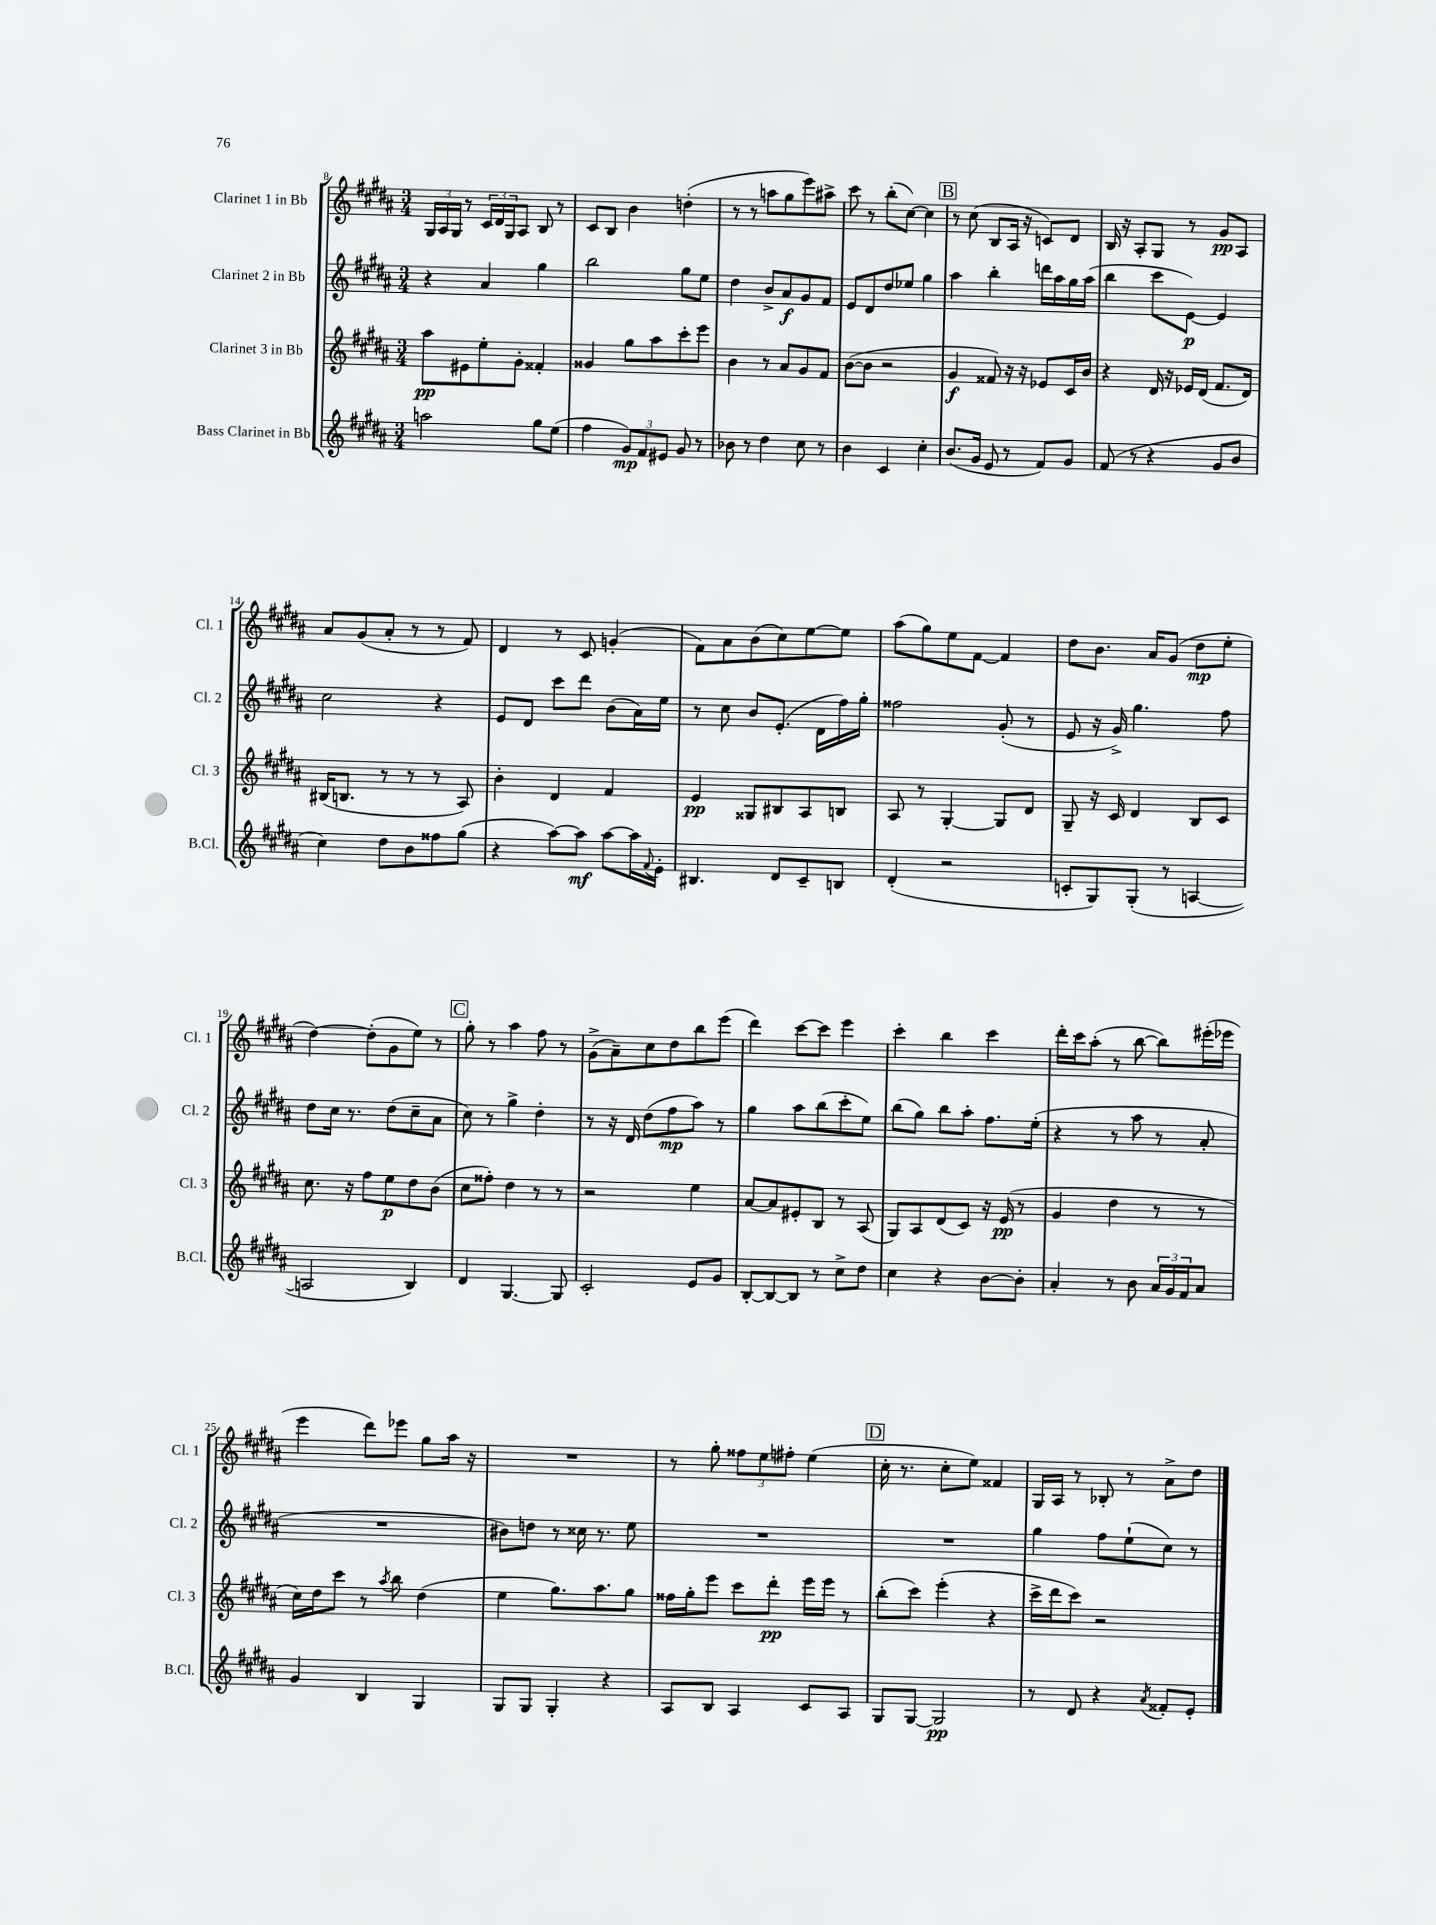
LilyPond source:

<<
\new StaffGroup <<
\new Staff = "s0" \with { instrumentName = "Clarinet 1 in Bb" shortInstrumentName = "Cl. 1" } {
    \clef treble \key b \major \numericTimeSignature \time 3/4
    \tuplet 3/2 { gis16 ais16 gis16 } r8 \tuplet 3/2 { cis'16 dis'16 gis16 } ais8 b8 r8 |
    cis'8 b8 b'4 d''4-.( |
    r8 r8 a''8 gis''8 e'''8) ais''8-> |
    cis'''8 r8 b''8-.( cis''8~) cis''4 |
    \mark \markup { \box "B" } r8 cis''8( b8 ais16 r16 c'8) dis'8 |
    b16 r16 ais8-. gis8 r8 gis'8\pp ais8 |
    ais'8 gis'8( ais'8-. r8 r8 fis'8) |
    dis'4 r8 cis'8 g'4-.( |
    fis'8) ais'8 b'8( cis''8) e''8~ e''8 |
    ais''8( gis''8) e''8 fis'8~ fis'4 |
    dis''8 b'8. ais'16 gis'8( dis''8\mp e''8-. |
    dis''4~) dis''8-.( gis'8 e''8) r8 |
    \mark \markup { \box "C" } gis''8-. r8 ais''4 fis''8 r8 |
    gis'8->( ais'8--) cis''8 dis''8 b''8 e'''8( |
    dis'''4) cis'''8~ cis'''8 e'''4 |
    cis'''4-. b''4 cis'''4 |
    dis'''16-. cis'''16 ais''8-.( r8 b''8~ b''8) eis'''16-.( ees'''16 |
    e'''4 dis'''8) ees'''8 gis''8 ais''16 r16 |
    R2. |
    r8 gis''8-. \tuplet 3/2 { fisis''8 e''8 fis''8-. } e''4( |
    \mark \markup { \box "D" } cis''16-. r8. cis''8-. e''8) fisis'4 |
    gis16 ais16 r8 bes8-. r8 ais'8-> dis''8 \bar "|." |
}
\new Staff = "s1" \with { instrumentName = "Clarinet 2 in Bb" shortInstrumentName = "Cl. 2" } {
    \clef treble \key b \major \numericTimeSignature \time 3/4
    r4 ais'4 gis''4 |
    b''2 gis''8 e''8 |
    dis''4 b'8-> ais'8\f gis'8 fis'8 |
    e'8 dis'8 dis''8 ees''8 gis''4 |
    \mark \markup { \box "B" } ais''4 b''4-. d'''16 ais''16 gis''16 ais''16( |
    b''4 cis'''8 e'8~\p) e'4 |
    cis''2 r4 |
    e'8 dis'8 cis'''8 dis'''8 b'8( ais'16) e''16 |
    r8 cis''8 b'8 e'8.-.( dis'16 fis''16) gis''16-. |
    fisis''2 gis'8-.( r8 |
    e'8 r16 gis'16->) gis''4. fis''8 |
    dis''8 cis''16 r8. dis''8( cis''8-- ais'8 |
    \mark \markup { \box "C" } cis''8) r8 gis''4-> dis''4-. |
    r8 r16 dis'16 dis''8( fis''8\mp ais''8) r8 |
    gis''4 ais''8 b''8( cis'''8-. e''8) |
    b''8( gis''8) b''8 ais''8-. fis''8. e''16-.( |
    r4 r8 ais''8 r8 ais'8-. |
    R2. |
    bis'8) d''8 r8 cisis''16 r8. e''8 |
    R2. |
    \mark \markup { \box "D" } R2. |
    gis''4 fis''8 e''8-!( cis''8) r8 \bar "|." |
}
\new Staff = "s2" \with { instrumentName = "Clarinet 3 in Bb" shortInstrumentName = "Cl. 3" } {
    \clef treble \key b \major \numericTimeSignature \time 3/4
    ais''8\pp eis'8 e''8-. gis'8-. fisis'4-. |
    gisis'4 gis''8 ais''8 cis'''8-. e'''8 |
    b'4 r8 ais'8 gis'8 fis'8 |
    b'8~( b'8 r2 |
    \mark \markup { \box "B" } gis'4\f fisis'8) r16 r16 ees'8 cis'16 b'16 |
    r4 dis'16 r16 ees'16 dis'16( fis'8. dis'16) |
    bis16( b8. r8 r8 r8 ais8) |
    b'4-. dis'4 fis'4 |
    e'4\pp gisis8 bis8 ais8 b8 |
    ais8 r8 gis4~-. gis8 dis'8 |
    gis8-- r16 cis'16 dis'4 b8 cis'8 |
    cis''8. r16 fis''8 e''8\p dis''8 b'8( |
    \mark \markup { \box "C" } cis''8 fisis''8-.) dis''4 r8 r8 |
    r2 e''4 |
    ais'8~ ais'8 eis'8-. b8 r8 ais8( |
    gis8) ais8 dis'8( cis'8) r16 e'16\pp( r8 |
    gis'4 dis''4 r8 r8 |
    cis''16) dis''16 cis'''8 r8 \acciaccatura { ais''8 } b''8 dis''4( |
    e''4 gis''8.) ais''8. gis''8 |
    fisis''16 gis''16-. e'''8 cis'''8 dis'''8-.\pp e'''16 e'''16 r8 |
    \mark \markup { \box "D" } b''8-.( cis'''8) e'''4-.( r4 |
    cis'''16-> dis'''16 cis'''8) r2 \bar "|." |
}
\new Staff = "s3" \with { instrumentName = "Bass Clarinet in Bb" shortInstrumentName = "B.Cl." } {
    \clef treble \key b \major \numericTimeSignature \time 3/4
    a''2 gis''8 e''8( |
    fis''4 \tuplet 3/2 { gis'8\mp) fis'8 eis'8 } gis'8 r8 |
    bes'8 r8 dis''4 cis''8 r8 |
    b'4 cis'4 cis''4-. |
    \mark \markup { \box "B" } b'8.( gis'16 e'8 r8 fis'8) gis'8 |
    fis'8( r8 r4 gis'8 b'8 |
    cis''4) dis''8 b'8 fisis''8 gis''8( |
    r4 ais''8~) ais''8\mf ais''8~ ais''16 \appoggiatura { fis'8 } e'16-. |
    bis4. dis'8 cis'8-- b8 |
    dis'4-.( r2 |
    c'8-. gis8) gis8-.( r8 a4~ |
    a2 b4) |
    \mark \markup { \box "C" } dis'4 gis4.~ gis8 |
    cis'2-. e'8 gis'8 |
    b8~-. b8~ b8 r8 cis''8-> dis''8 |
    cis''4 r4 b'8~ b'8-. |
    ais'4-. r8 b'8 \tuplet 3/2 { ais'16 gis'16 fis'16 } ais'8 |
    gis'4 b4 gis4 |
    gis8 gis8 gis4-. r4 |
    ais8 b8 ais4 cis'8 ais8 |
    \mark \markup { \box "D" } gis8 gis8~ gis2\pp |
    r8 dis'8 r4 \acciaccatura { ais'8 } fisis'8-. e'8-. \bar "|." |
}
>>
>>
\layout { \context { \Score currentBarNumber = #8 } }
